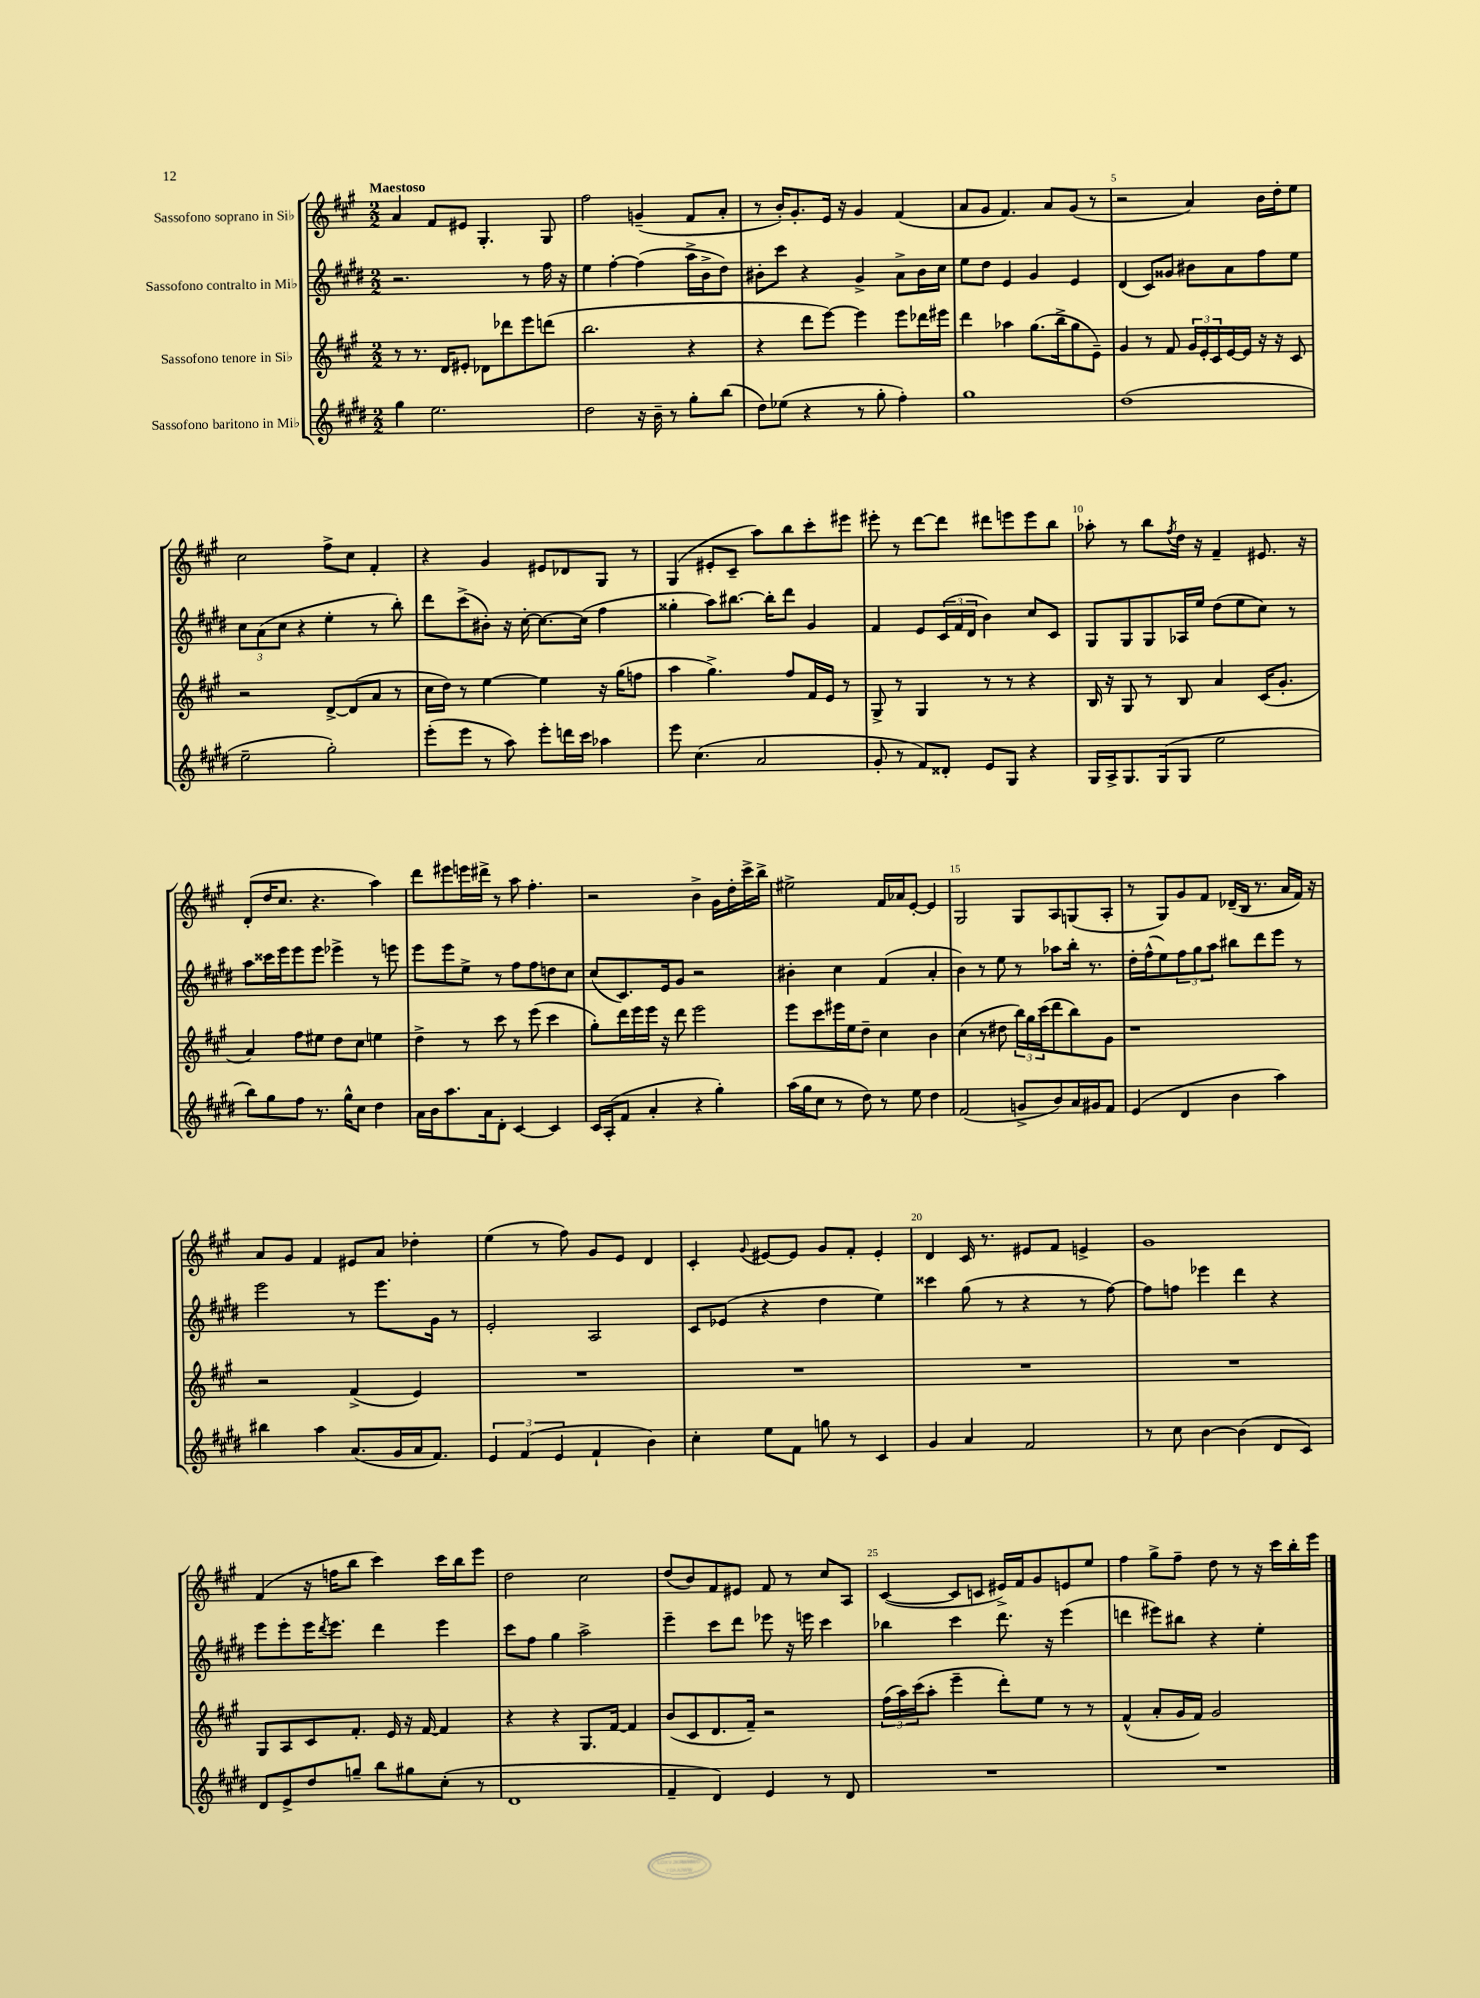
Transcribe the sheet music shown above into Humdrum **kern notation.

**kern	**kern	**kern	**kern
*part4	*part3	*part2	*part1
*staff4	*staff3	*staff2	*staff1
*I"Sassofono baritono in Mi♭	*I"Sassofono tenore in Si♭	*I"Sassofono contralto in Mi♭	*I"Sassofono soprano in Si♭
*clefG2	*clefG2	*clefG2	*clefG2
*k[f#c#g#d#]	*k[f#c#g#]	*k[f#c#g#d#]	*k[f#c#g#]
*M2/2	*M2/2	*M2/2	*M2/2
=1	=1	=1	=1
!	!	!	!LO:TX:a:B:t=Maestoso
4gg#\	8r	2.r	4a/
.	8.r	.	.
2.ee\	.	.	8f#/L
.	16d/KL	.	.
.	8e#X'/J	.	8e#X/J
.	8d-X\L	.	4.G#'/
.	8ddd-X\	.	.
.	8eee\	8r	.
.	(8dddn\J	16ff#\	8G#/
.	.	16r	.
=2	=2	=2	=2
2dd#\	2.bb\	4ee\	2ff#\
.	.	[4ff#'\	.
16r	.	(4ff#\]	(4gn~/
16b~\	.	.	.
8r	.	.	.
8gg#'\L	4r	16aa^\LL	8f#/L
.	.	16b^\J	.
(8bb\J	.	8dd#\J)	8a'/J
=3	=3	=3	=3
8dd#\L)	4r	8b#X'\L	8r
(8ee-X\J	.	8ccc#\J	16b'/KL)
.	.	.	8.g#'/
4r	8ddd\L	4r	.
.	[8eee\J)	.	16e/Jk
.	.	.	16r
8r	4eee\]	4g#^/	4g#/
8gg#'\	.	.	.
4ff#'\)	8eee\L	8a^\L	(4f#/
.	16ddd-X\L	16b#\L	.
.	16eee#X\JJ	16cc#\JJ	.
=4	=4	=4	=4
1gg#	4ddd\	8ee\L	8a/L
.	.	8dd#\J	8g#/J
.	4aa-X\	4e/	4.f#/)
.	(8.gg#\L	4g#/	.
.	.	.	8a/L
.	16bb^\k	.	.
.	8gg#\	4e/	(8g#/J
.	8e~\J)	.	8r
=5	=5	=5	=5
(1dd#	4g#/	(4d#/	2r
.	8r	8c#/L)	.
.	8f#/	8g##X/J	.
.	24g#/LL	8b#X\L	4a/)
.	24e'/	.	.
.	24c#/	.	.
.	[16e/	8a\	.
.	16e/JJ]	.	.
.	16r	8ff#\	16b\LL
.	16r	.	16dd'\J
.	8c#/	8ee\J	8ee\J
!!LO:LB:g=z
=6	=6	=6	=6
2ee~\	2r	12cc#\L	2cc#\
.	.	(12a\	.
.	.	12cc#\J	.
.	.	4r	.
2gg#'\)	[8d^/L	4ee'\	8ff#^\L
.	(8d/]	.	8cc#\J
.	8a/J	8r	4f#'/
.	8r	8bb'\)	.
=7	=7	=7	=7
(8eee'\L	16cc#\LL	8ddd#\L	4r
.	16dd\JJ)	.	.
8eee\J	8r	(8ccc#^\	.
8r	[4ee\	8b#X'\J)	4g#/
8aa\)	.	16r	.
.	.	[16cc#'\	.
8eee'\L	4ee\]	8.cc#\L_	8e#X/L
16dddn\L	.	.	8d-X/
16ccc#\JJ	.	(16cc#\Jk]	.
4aa-X\	16r	4ff#\	8G#/J
.	(16gg#\KL	.	.
.	8ffn\J	.	8r
=8	=8	=8	=8
8eee\	4aa\	4gg##X'\	(4G#/
(4.cc#\	.	.	.
.	4.gg#^\)	8aa\L)	8e#X'/L
.	.	[8.bb#X\J	8c#~/J
2a/	.	.	8aa\L)
.	.	16bb#'\KL]	.
.	8ff#/L	8ddd#\J	8bb\
.	16f#/L	4g#/	8ccc#'\
.	16e/JJ	.	.
.	8r	.	8eee#X\J
=9	=9	=9	=9
8g#'/	8G#^/	4f#/	8eee#X'\
8r	8r	.	8r
8f#/L)	4G#/	8e/L	[8ddd\L
8d##X'/J	.	(24c#/L	8ddd\J]
.	.	24f#/	.
.	.	24d#/JJ	.
8e/L	8r	4b\)	8ddd#X\L
8G#/J	8r	.	8eeen\
4r	4r	8cc#/L	8eee\
.	.	8c#/J	8bb\J
=10	=10	=10	=10
16G#/LL	16B/	8G#/L	8aa-X'\
16A^/J	16r	.	.
8.G#/	8G#/	8G#/	8r
.	8r	8G#/	8bb\L
(16G#/k	.	.	.
.	.	.	8qff#/
8G#/J	8B/	16A-X/L	16dd\Jk
.	.	16ee/JJ	16r
2ee\	4a/	(8dd#\L	4f#~/
.	.	8ee\	.
.	(16c#/KL	8cc#\J)	8.e#X/
.	8.g#'/J	.	.
.	.	8r	.
.	.	.	16r
!!LO:LB:g=z
=11	=11	=11	=11
8bb\L)	4a/)	8aa\L	(8d'/L
8gg#\	.	16ccc##X\L	16dd/K
.	.	16eee\J	8.cc#/J
8ff#\J	8ff#\L	8eee\	.
8.r	8ee#X\J	8eee\J	4.r
.	8dd\L	4eee-X^\	.
16gg#^^\KL	.	.	.
8cc#\J	8cc#\J	.	.
4dd#\	4een\	8r	4aa\)
.	.	8eeen\	.
=12	=12	=12	=12
16a\LL	4dd^\	8eee\L	8ddd\L
16b\J	.	.	.
8.aa\	.	8eee\	8eee#X\
.	8r	8ee^\J	16eeen\L
16a\k	.	.	16ddd#X^\JJ
8d#'\J	8ccc#\	8r	8r
[4c#/	8r	8ff#\L	8aa\
.	(8eee\	8ff#\	4.ff#'\
4c#/]	4ccc#\	8ddn\	.
.	.	8cc#\J	.
=13	=13	=13	=13
16c#/LL	8gg#'\L)	(8cc#/L	2r
(16A'/J	.	.	.
8f#/J	16ddd\L	8.c#/)	.
.	16eee\	.	.
4a'/	16eee\JJ	.	.
.	16r	16e/k	.
.	8ddd\	8g#/J	.
4r	2eee\	2r	4b^\
4gg#'\)	.	.	16g#\LL
.	.	.	16dd'\
.	.	.	16ccc#^\
.	.	.	16bb^\JJ
=14	=14	=14	=14
(16aa\LL	8eee\L	4b#X'\	2ee#X^\
16gg#\J	.	.	.
8cc#\J	8ccc#\	.	.
8r	16eee#X\L	4cc#\	.
.	16ee\J	.	.
8dd#\)	8dd~\J	.	.
8r	4cc#\	(4f#/	16f#/LL
.	.	.	16a-X/J
8ee\	.	.	[8e'/J
4dd#\	4b\	4a'/	4e/]
=15	=15	=15	=15
(2f#/	(4cc#\	4b\)	2G#/
.	8r	8r	.
.	8dd#X\	8ee\	.
8gn^/L	24bb\LL)	8r	8G#/L
.	24gg#\	.	.
.	(24ccc#\J	.	.
8b/)	8ddd\	8aa-X\L	8A/
16a/L	8bb\)	16bb'\Jk	(8Gn/
16g#X/J	.	8.r	.
8f#/J	8g#\J	.	8A'/J
=16	=16	=16	=16
(4e/	1r	16dd#'\LL	8r
.	.	(16ff#^^\J	.
.	.	8ee\)	8G#/L)
4d#/	.	12ff#\	8g#/
.	.	12gg#\	.
.	.	.	8f#/J
.	.	12aa\J	.
4b\	.	8bb#X\L	(16d-X~/LL
.	.	.	16B/JJ
.	.	8ddd#\	8.r
4aa\)	.	8eee\J	.
.	.	.	16a/LL
.	.	8r	16f#/JJ)
.	.	.	16r
!!LO:LB:g=z
=17	=17	=17	=17
4bb#X\	2r	2eee\	8a/L
.	.	.	8g#/J
4aa\	.	.	4f#/
(8.a/L	(4f#^/	8r	8e#X/L
.	.	8.eee\L	8a/J
16g#/L	.	.	.
16a/J	4e/)	.	4dd-X'\
8.f#/J)	.	16g#\Jk	.
.	.	8r	.
=18	=18	=18	=18
6e/	1r	2e'/	(4ee\
(6f#/	.	.	.
.	.	.	8r
6e/	.	.	.
.	.	.	8ff#\)
4f#`/	.	2A/	8g#/L
.	.	.	8e/J
4b\)	.	.	4d/
=19	=19	=19	=19
4cc#'\	1r	8c#/L	4c#'/
.	.	(8e-X/J	.
.	.	.	8qqg#/
8ee\L	.	4r	[8e#X/L
8f#\J	.	.	8e#/J]
8ggn\	.	4dd#\	8g#/L
8r	.	.	8f#'/J
4c#/	.	4ee\)	4e#'/
=20	=20	=20	=20
4g#/	1r	4ccc##X\	4d/
4a/	.	(8gg#\	16c#/
.	.	.	8.r
.	.	8r	.
2f#/	.	4r	8e#X/L
.	.	.	8f#/J
.	.	8r	4en^/
.	.	[8ff#\)	.
=21	=21	=21	=21
8r	1r	8ff#\L]	1g#
8cc#\	.	8ffn\J	.
[4b\	.	4eee-X\	.
(4b\]	.	4ddd#\	.
8d#/L	.	4r	.
8c#/J)	.	.	.
!!LO:LB:g=z
=22	=22	=22	=22
8d#/L	8G#/L	8eee\L	(4f#/
8e^/	8A/	8eee'\	.
8dd#/	8c#/	16eee\K	16r
.	.	8qddd#/	.
.	.	8.eee\J	16ffn\KL
8ggn~/J	8.f#'/J	.	8bb\J
8bb\L	.	4ddd#\	4ccc#\)
.	16e/	.	.
8gg#X\	16r	.	.
.	[16f#/	.	.
(8cc#'\J	4f#/]	4eee\	16ccc#\LL
.	.	.	16bb\J
8r	.	.	8eee\J
=23	=23	=23	=23
1d#	4r	8ccc#\L	2dd\
.	.	8ff#\J	.
.	4r	4gg#\	.
.	8.G#/L	2aa^\	2cc#\
.	[16f#/Jk	.	.
.	4f#/]	.	.
=24	=24	=24	=24
4f#~/	(8b/L	4eee~\	(8dd/L
.	8c#/	.	8b/)
4d#/)	8.d/	8ccc#\L	8f#/
.	.	8ddd#\J	8e#X/J
.	16f#~/Jk)	.	.
4e/	2r	8eee-X\	8f#/
.	.	16r	8r
.	.	16eeen\	.
8r	.	4ccc#\	8cc#/L
8d#/	.	.	8A/J
=25	=25	=25	=25
1r	(24ff#\LL	4bb-X\	([4c#/
.	24aa\)	.	.
.	(24ccc#\J	.	.
.	8aa'\J	.	.
.	4eee~\	4ccc#\	8c#/L]
.	.	.	8cn/J
.	8ddd'\L)	8.ddd#\	16e#X^/LL)
.	.	.	16f#/J
.	8ee\J	.	8g#/
.	.	16r	.
.	8r	(4eee\	8en/
.	8r	.	8ee/J
=26	=26	=26	=26
1r	(4f#^^/	4dddn\	4ff#\
.	8a'/L	8eee#X\L)	8gg#^\L
.	16g#/L	8bb#X\J	8ff#~\J
.	16f#/JJ)	.	.
.	2g#/	4r	8dd\
.	.	.	8r
.	.	4ee'\	16r
.	.	.	16ccc#\LL
.	.	.	16bb'\
.	.	.	16eee\JJ
==	==	==	==
*-	*-	*-	*-
